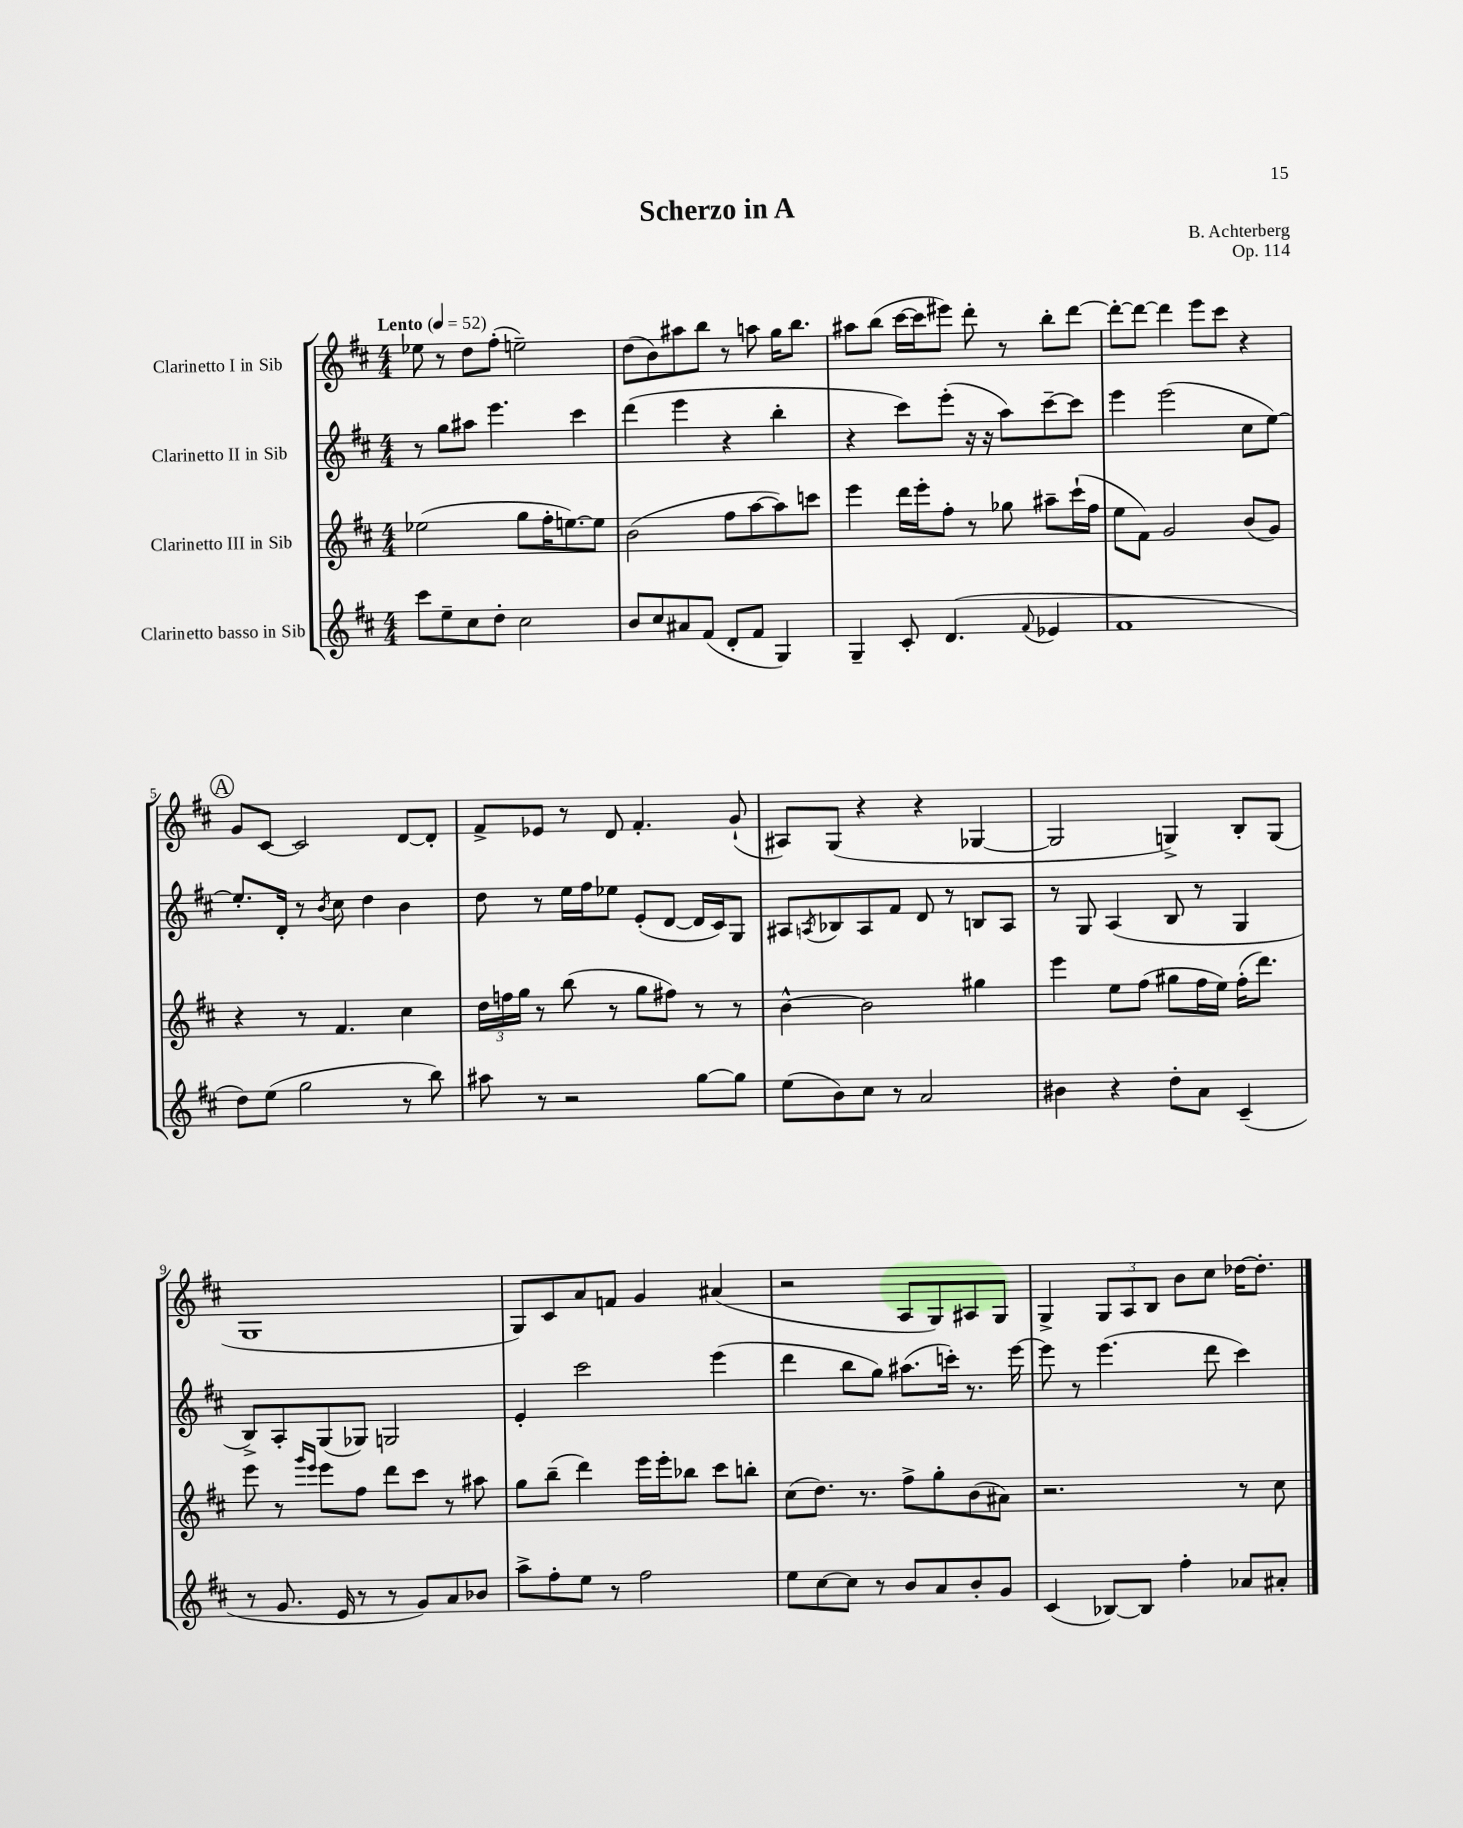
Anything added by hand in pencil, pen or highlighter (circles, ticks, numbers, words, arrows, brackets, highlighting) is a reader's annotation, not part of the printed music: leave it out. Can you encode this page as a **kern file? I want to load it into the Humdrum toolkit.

**kern	**kern	**kern	**kern
*part4	*part3	*part2	*part1
*staff4	*staff3	*staff2	*staff1
*I"Clarinetto basso in Sib	*I"Clarinetto III in Sib	*I"Clarinetto II in Sib	*I"Clarinetto I in Sib
*clefG2	*clefG2	*clefG2	*clefG2
*k[f#c#]	*k[f#c#]	*k[f#c#]	*k[f#c#]
*M4/4	*M4/4	*M4/4	*M4/4
*MM52	*MM52	*MM52	*MM52
=1	=1	=1	=1
!	!	!	!LO:TX:a:B:t=Lento
8ccc#\L	(2ee-X\	8r	8ee-X\
8ee~\	.	8gg\L	8r
8cc#\	.	8aa#X\J	8dd\L
8dd'\J	.	4.eee\	(8ff#'\J
2cc#\	8gg\L	.	2een~\)
.	16ff#'\K	.	.
.	[8.een\)	.	.
.	.	4ccc#\	.
.	8ee\J]	.	.
=2	=2	=2	=2
8b/L	(2b\	(4ddd\	(8dd\L
8cc#/	.	.	8b\)
8a#X/	.	4eee\	8aa#X\
(8f#/J	.	.	8bb\J
8d'/L	8ff#\L	4r	8r
8f#/J	[8aa\	.	8aan\
4G/)	8aa\])	4bb'\	16gg\KL
.	.	.	8.bb\J
.	8cccn\J	.	.
=3	=3	=3	=3
4G~/	4eee\	4r	8aa#X\L
.	.	.	(8bb\J
8c#'/	16ddd\LL	8ccc#\L)	[16ccc#\LL
.	16eee'\J	.	16ccc#\J]
(4.d/	8ff#'\J	(8eee'\J	8eee#X\J)
.	8r	16r	8ddd'\
.	.	16r	.
.	8gg-X\	8aa\L)	8r
8qqf#/	.	.	.
4e-X/	8aa#X~\L	[8ccc#~\	8bb'\L
.	(16ccc#`\L	8ccc#\J]	[8ddd\J
.	16ff#\JJ	.	.
=4	=4	=4	=4
1f#	8ee\L	4eee\	8ddd'\L_
.	8f#\J)	.	8ddd\J_
.	2g/	(2eee\	4ddd\]
.	.	.	8eee\L
.	.	.	8ccc#\J
.	(8b/L	8cc#\L	4r
.	8g/J)	[8ee\J)	.
!!LO:LB:g=z
!!LO:REH:place=s1:t=A
=5	=5	=5	=5
8dd\L)	4r	8.ee'/L]	8g/L
(8ee\J	.	.	[8c#/J
.	.	16d'/Jk	.
2gg\	8r	8r	2c#/]
.	.	8qb/	.
.	4.f#/	8cc#\	.
.	.	4dd\	.
8r	4cc#\	4b\	[8d/L
8bb\)	.	.	8d'/J]
=6	=6	=6	=6
8aa#X\	24dd\LL	8dd\	8f#^/L
.	24ffn\	.	.
.	24gg\JJ	.	.
8r	8r	8r	8e-X/J
2r	(8bb\	16ee\LL	8r
.	.	16ff#\J	.
.	8r	8ee-X\J	8d/
.	8gg\L	(8e'/L	4.f#'/
.	8ff#X\J)	[8d/J	.
[8gg\L	8r	16d/LL]	.
.	.	16c#/J)	.
8gg\J]	8r	8G/J	(8g`/
=7	=7	=7	=7
(8ee\L	[4b^^\	8A#X/L	8A#X/L)
.	.	8qAn/	.
8b\)	.	8B-X/	(8G/J
8cc#\J	2b\]	8A/	4r
8r	.	8f#/J	.
2a/	.	8d/	4r
.	.	8r	.
.	4gg#X\	8Bn/L	[4G-X/
.	.	8A/J	.
=8	=8	=8	=8
4b#X\	4eee\	8r	2G-/]
.	.	8G/	.
4r	8ee\L	(4A/	.
.	(8ff#\J	.	.
8dd'\L	8gg#X\L	8B/	4Gn^/)
8a\J	16ff#\L	8r	.
.	16ee\JJ)	.	.
(4c#~/	(16ff#'\KL	4G/	8B'/L
.	8.ddd\J)	.	.
.	.	.	(8G/J
!!LO:LB:g=z
=9	=9	=9	=9
8r	8eee\	8B^/L)	1G
8.g/	8r	8A'/	.
.	16qqggg/LL	.	.
.	16qqeee/JJ	.	.
.	8eee\L	(8G/	.
16e/	.	.	.
8r	8ff#\J	8G-X/J)	.
8r	8ddd\L	2Gn/	.
8g/L)	8ccc#\J	.	.
8a/	8r	.	.
8b-X/J	8aa#X\	.	.
=10	=10	=10	=10
8aa^\L	8gg\L	4e'/	8G/L)
8ff#'\	(8bb~\J	.	8c#/
8ee\J	4ddd\)	2ccc#\	8a/
8r	.	.	8fn/J
2ff#\	16eee\LL	.	4g/
.	16eee'\J	.	.
.	8bb-X\J	.	.
.	8ccc#\L	(4eee\	(4a#X/
.	8bbn'\J	.	.
=11	=11	=11	=11
8ee\L	(8cc#\L	4ddd\	2r
[8cc#\	8.dd\J)	.	.
8cc#\J]	.	8bb\L	.
.	8.r	.	.
8r	.	8gg\J)	.
8b/L	8ff#^\L	(8.aa#X\L	8A/L
8a/	8gg'\	.	8G/)
.	.	16cccn'\Jk)	.
8b'/	(8b\	8.r	8A#X/
8g/J	8a#X\J)	.	8G/J
.	.	[16eee\	.
=12	=12	=12	=12
(4c#/	2.r	8eee\]	4G^/
.	.	8r	.
[8B-X/L)	.	(4.eee\	12G/L
.	.	.	12A/
8B-/J]	.	.	.
.	.	.	12B/J
4ff#'\	.	.	8b\L
.	.	8ddd\	8cc#\J
8a-X/L	8r	4ccc#\)	[16dd-X\KL
.	.	.	8.dd-'\J]
8a#X'/J	8cc#\	.	.
==	==	==	==
*-	*-	*-	*-
